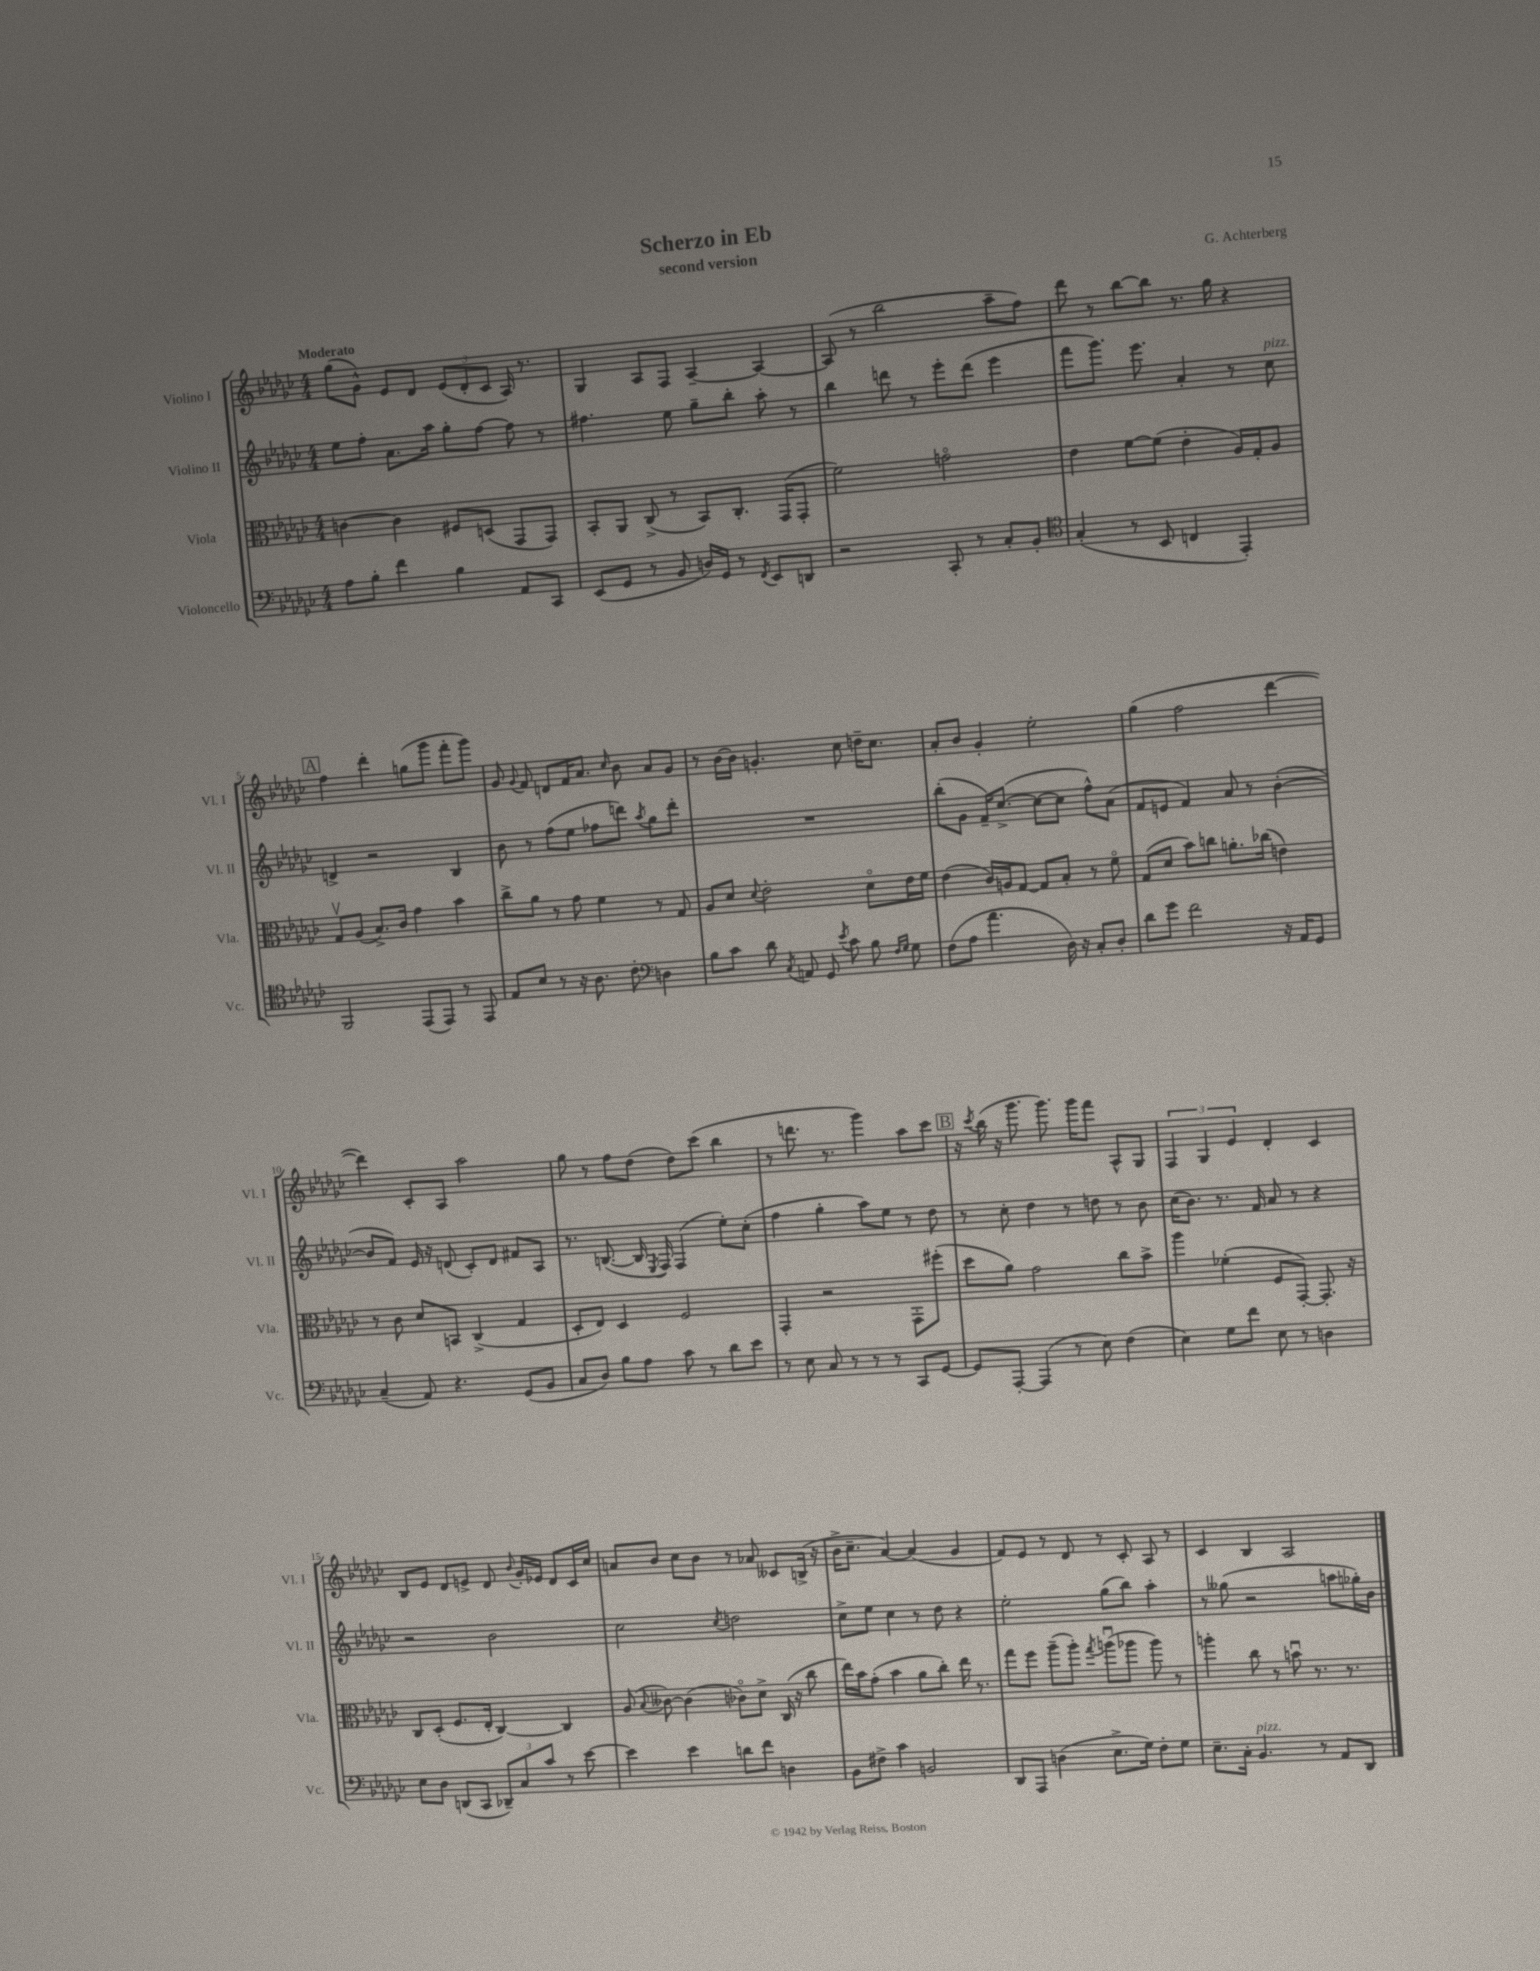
\header { title = "Scherzo in Eb" composer = "G. Achterberg" subtitle = "second version" }
<<
\new StaffGroup <<
\new Staff = "s0" \with { instrumentName = "Violino I" shortInstrumentName = "Vl. I" } {
    \clef treble \key ges \major \numericTimeSignature \time 4/4 \tempo "Moderato"
    \autoBeamOff ges''8[( ges'8]-^) ees'8[ des'8] \tuplet 3/2 { ees'8[( des'8-. ces'8] } aes16) r8. |
    ges4 aes8[ f8] aes4~-- aes4~ |
    aes8( r8 bes''2 aes''8[-- f''8]) |
    des'''8 r8 bes''8[~ bes''8] r8. ges''16 r4 |
    \mark \markup { \box "A" } f''4 des'''4-. g''8[( ges'''8] f'''8[-. ges'''8]) |
    ges'8 \appoggiatura { ges'8 } f'8 d'8[ f'16 aes'8.] \grace { ces''16 } bes'8 aes'8[ ges'8] |
    r8 bes'16[~ bes'16] g'4.-. ces''8 d''16[-- ces''8.] |
    aes'8[-. bes'8] ges'4-. ees''2-. |
    ges''4( f''2 des'''4~ |
    des'''4) ces'8[-. aes8] aes''2 |
    ges''8 r8 f''8[ des''8]( des''8[) ces'''8]( bes''4 |
    r8 d'''8. r8. ges'''4) aes''8[ ces'''8] |
    \mark \markup { \box "B" } r16 \acciaccatura { ces'''8 } bes''16( r16 ges'''8. ges'''8.) ges'''16[ f'''8] aes8[-^ ges8] |
    \tuplet 3/2 { f4 ges4 ees'4 } des'4-. ces'4 |
    bes8[ ees'8] des'8[ e'8]-> des'8 \appoggiatura { bes'8 } ges'16[-. ees'16] des'8[ ces'16 ces''16] |
    a'8[ bes'8] ces''8[ bes'8] r8 aes'8 ceses'8[ b16]->( r16 |
    bes'16[-> ces''8.]-- aes'4~) aes'4( ges'4 |
    f'8[) ees'8] r8 des'8 r8 ces'8-. aes8 r8 |
    ces'4 bes4 aes2 \bar "|." |
}
\new Staff = "s1" \with { instrumentName = "Violino II" shortInstrumentName = "Vl. II" } {
    \clef treble \key ges \major \numericTimeSignature \time 4/4
    \autoBeamOff ees''8[ f''8]-. aes'8.[ aes''16] ges''8[-. f''8]~ f''8 r8 |
    fis''4. ees''8 ges''8[-- bes''8]-. aes''8-. r8 |
    bes''4 d'''8 r8 ees'''8[-. d'''8]( ees'''4 |
    f'''8[ ges'''8.]) ees'''8. aes'4-. r8 ces''8^\markup { \italic "pizz." } |
    \mark \markup { \box "A" } d'4-> r2 bes4 |
    bes'8 r8 f''8[( ees''8] fes''8[ d'''8]) \acciaccatura { aes''8 } ges''8[ d'''8]-. |
    R1 |
    bes''8[-.( ges'8] f'16[--) ces''8.]~->( ces''8[~ ces''8] f''8[-^) aes'8]( |
    f'8[ e'8] f'4) aes'8 r8 bes'4~-.( |
    bes'8[ f'8]) ees'16 r16 d'8( ces'8[-.) d'8] fis'8[ aes8] |
    r8. b8.~( b16 \acciaccatura { ees8 } f16) f4( ees''8[-.) ces''8]-.( |
    f''4 ges''4-. aes''8[) ees''8] r8 des''8 |
    \mark \markup { \box "B" } r8 ces''8-. des''4 r8 d''8 r8 bes'8 |
    ces''16[( bes'8.]) r8. f'16 aes'8 r8 r4 |
    r2 bes'2 |
    ces''2 \acciaccatura { ces''8 } d''2 |
    ces''8[-> ees''8] ces''4 r8 des''8 r4 |
    ees''2-. ges''8[( bes''8]) aes''4-. |
    r8 geses''8( r2 a''8[ ges''16-.) bes'16] \bar "|." |
}
\new Staff = "s2" \with { instrumentName = "Viola" shortInstrumentName = "Vla." } {
    \clef alto \key ges \major \numericTimeSignature \time 4/4
    \autoBeamOff c'4~ c'4 fis8[ d8]( ges,8[ ges,8]) |
    bes,8[-. aes,8] ces8->( r8 bes,8[) ces8.]-. ges,16[( ges,8]-. |
    f'2) g'2\flageolet |
    ees'4 f'8[~ f'8]( ees'4-. aes16[) ges16-. aes8] |
    \mark \markup { \box "A" } ges8[\upbow aes8]( bes8.[->) ces'16] ges'4 bes'4 |
    ces''8[-> aes'8] r8 ges'8 f'4 r8 ges8 |
    aes8[ des'8] \appoggiatura { des'8 } ees'2-. des'8[\flageolet ees'16 f'16] |
    ees'4( ces'16[) a16 ges8]~ ges8[ bes8]-. r8 f'8\flageolet |
    ges8[( des'8] bes'8[) c''8] a'8.[-. ces''16]( e'4) |
    r8 ces'8 des'8[ b,8] ces4->( ges4 |
    des8[-. ees8]) des4 f2 |
    ges,4-. r2 ges,8[-. fis''8]-.( |
    \mark \markup { \box "B" } des''8[ aes'8]) ges'2 ces''8[ bes'8]-> |
    aes''4 fes'4-.( f8[ ges,8]~-.) ges,8.-. r16 |
    ces8[ des8]-.( f8.[ ees16]-. ces4~) ces4 |
    aes8( \appoggiatura { bes8 } ceses'8~) ceses'4( ces'8[\flageolet) des'8]-> ces16( r16 ces''8 |
    ees''16[) bes'16 ges'8]-.( bes'4 aes'8[ ces''8]-.) ees''16 r8. |
    ges''8[ f''8] aes''8[--( aes''8]-.) \acciaccatura { ges''8 } a''8[\downbow( aes''8] aes''8) r8 |
    a''4-. ces''8 r8 b'8\downbow r8. r8. \bar "|." |
}
\new Staff = "s3" \with { instrumentName = "Violoncello" shortInstrumentName = "Vc." } {
    \clef bass \key ges \major \numericTimeSignature \time 4/4
    \autoBeamOff aes8[ bes8]-. f'4 bes4 aes,8[ ces,8] |
    ees,8[( ges,8] r8 bes,8 d16[) ges,16] r8 \acciaccatura { f,8 } ees,8[ d,8] |
    r2 ces,8-. r8 ces8[-. bes,8]-. |
    \clef tenor ges4-.( r8 bes,8 c4 ees,4-.) |
    \mark \markup { \box "A" } f,2 ees,8[( ees,8]) r8 ees,8 |
    ees8[ bes8] r8 r16 aes8. ces'8-. \clef bass d4 |
    bes8[ ces'8] des'8 \acciaccatura { ces8 } a,8 ges,8 \acciaccatura { ees'8 } ces'8 bes8 \grace { f16[ ges16] } ges8 |
    f8[( aes8] aes'4. des16) r16 ces8[-. des8]-. |
    des'8[ ges'8] f'2 r16 aes,16[ ges,8] |
    ces4--( aes,8) r4. ges,8[( bes,8] |
    ces8[ des8]) bes8[ aes8] ces'8 r8 des'8[ ees'8] |
    r8 ees8 ces8 r8 r8 r8 ces,8[ ges,8]~ |
    \mark \markup { \box "B" } ges,8[ aes,,8]~-. aes,,4( r8 ees8) f4( |
    ees4) ges8[ f'8] ees8 r8 d4 |
    ees8[ des8] d,8[( ces,8] \tuplet 3/2 { des,8[--) ces8 ces'8] } r8 ees'8~ |
    ees'4 ees'4 d'8[ f'8] d4 |
    bes,8[ fis8]-> ces'4 b,2 |
    des,8[ aes,,8] d4( ees8.[-> ges16]) f8[-. ges8] |
    ees8.[-- ces16]-. bes,4.^\markup { \italic "pizz." } r8 aes,8[ des,8] \bar "|." |
}
>>
>>
